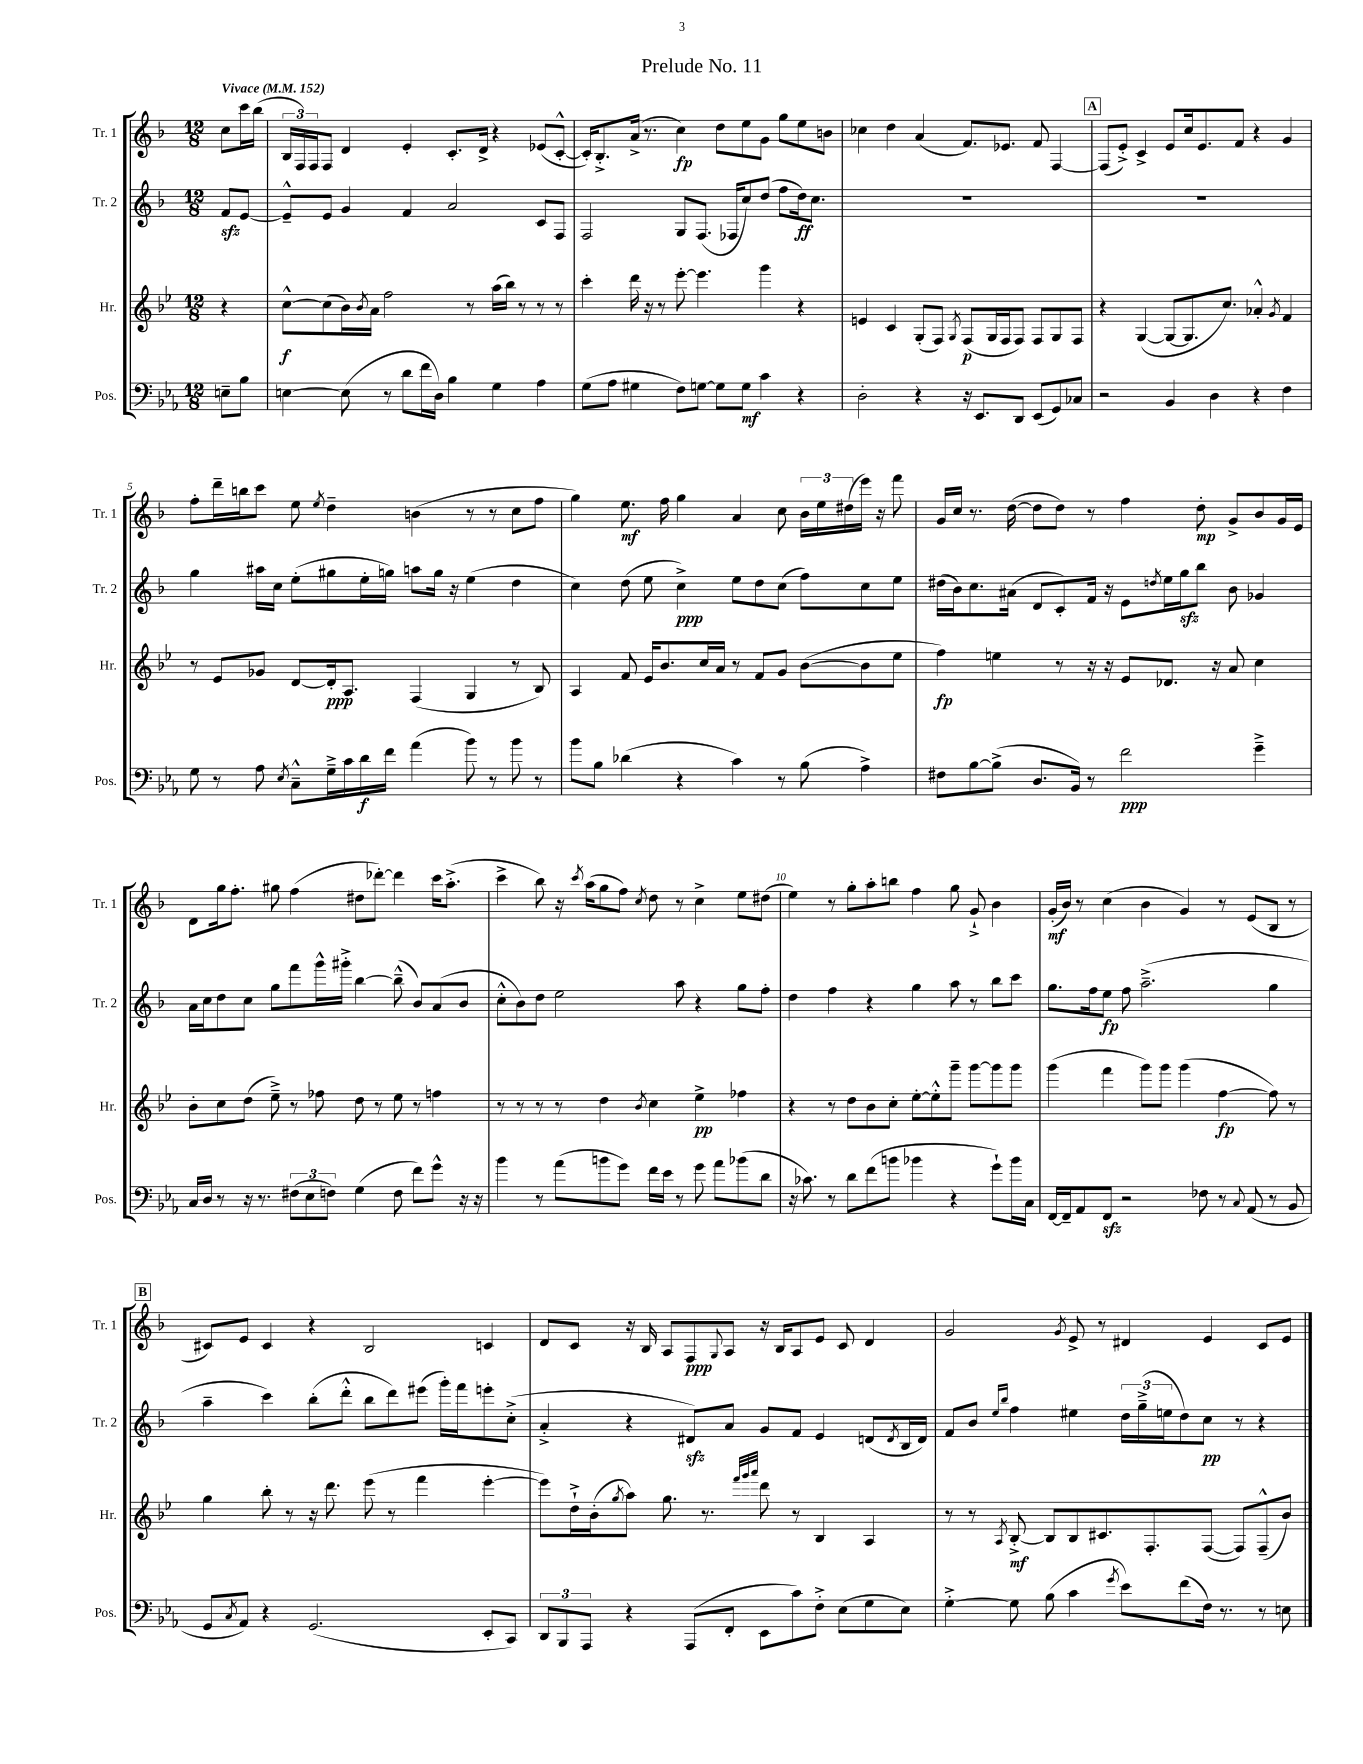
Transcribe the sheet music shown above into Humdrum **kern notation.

**kern	**dynam	**kern	**dynam	**kern	**dynam	**kern	**dynam
*part4	*part4	*part3	*part3	*part2	*part2	*part1	*part1
*staff4	*staff4	*staff3	*staff3	*staff2	*staff2	*staff1	*staff1
*I"Pos.	*	*I"Hr.	*	*I"Tr. 2	*	*I"Tr. 1	*
*I'Pos.	*	*I'Hr.	*	*I'Tr. 2	*	*I'Tr. 1	*
*clefF4	*	*clefG2	*	*clefG2	*	*clefG2	*
*k[b-e-a-]	*	*k[b-e-]	*	*k[b-]	*	*k[b-]	*
*M12/8	*	*M12/8	*	*M12/8	*	*M12/8	*
*MM152	*	*MM152	*	*MM152	*	*MM152	*
=	=	=	=	=	=	=	=
!	!	!	!	!	!	!LO:TX:a:B:t=Vivace	!
8En~\L	.	4r	.	8fzz/L	.	8cc\L	.
8B-\J	.	.	.	[8e/J	.	16ccc\L	.
.	.	.	.	.	.	(16bb-\JJ	.
=1	=1	=1	=1	=1	=1	=1	=1
[4En\	.	[8cc^^\L	f	8e~^^/L]	.	24B-/LL	.
.	.	.	.	.	.	24F/)	.
.	.	.	.	.	.	24F/J	.
.	.	(8cc\]	.	8e/J	.	8F/J	.
(8E\]	.	16b-\L)	.	4g/	.	4d/	.
.	.	8qb-/	.	.	.	.	.
.	.	16a\JJ	.	.	.	.	.
8r	.	2ff\	.	.	.	.	.
8d\L	.	.	.	4f/	.	4e'/	.
16f\L	.	.	.	.	.	.	.
16D\JJ)	.	.	.	.	.	.	.
4B-\	.	.	.	2a/	.	8.c'/L	.
.	.	8r	.	.	.	.	.
.	.	.	.	.	.	16d^/Jk	.
4G\	.	(16aa\LL	.	.	.	4r	.
.	.	16bb-\JJ)	.	.	.	.	.
.	.	8r	.	.	.	.	.
4A-\	.	8r	.	8c/L	.	(8e-X/L	.
.	.	8r	.	8F/J	.	[8c'^^/J	.
=2	=2	=2	=2	=2	=2	=2	=2
(8G\L	.	4ccc'\	.	2F/	.	16c'/KL])	.
.	.	.	.	.	.	8.B-'^/	.
8A-\J	.	.	.	.	.	.	.
4G#X\	.	16ddd\	.	.	.	(16a^/Jk	.
.	.	16r	.	.	.	8.r	.
.	.	8r	.	.	.	.	.
8F\L)	.	[8eee-'\	.	8G/L	.	4cc\)	fp
[8Gn\J	.	4.eee-\]	.	(8.F/J	.	.	.
8G\L]	.	.	.	.	.	8dd\L	.
.	.	.	.	16F-X/KL	.	.	.
8G\J	mf	.	.	8cc/)	.	8ee\	.
4c\	.	4ggg\	.	(8dd/J	.	8g\J	.
.	.	.	.	8ff\L	.	8gg\L	.
4r	.	4r	.	16dd\k)	ff	8ee\	.
.	.	.	.	8.cc\J	.	.	.
.	.	.	.	.	.	8bn\J	.
=3	=3	=3	=3	=3	=3	=3	=3
2D'\	.	4en/	.	1.r	.	4cc-X\	.
.	.	4c/	.	.	.	4dd\	.
4r	.	(8G'/L	.	.	.	(4a/	.
.	.	8F/J)	.	.	.	.	.
.	.	8qG/	.	.	.	.	.
16r	.	(8F/L	p	.	.	8.f/L)	.
8.EE-/L	.	.	.	.	.	.	.
.	.	16G/L	.	.	.	.	.
.	.	16F/J	.	.	.	8.e-X/J	.
8DD/J	.	8F/J)	.	.	.	.	.
(8EE-/L	.	8F/L	.	.	.	8f/	.
8GG/)	.	8G/	.	.	.	[4F/	.
8C-X/J	.	8F/J	.	.	.	.	.
!!LO:REH:place=s1:t=A
=4	=4	=4	=4	=4	=4	=4	=4
2r	.	4r	.	1.r	.	(8F/L]	.
.	.	.	.	.	.	8e'^/J)	.
.	.	([4G/	.	.	.	4c^/	.
4BB-/	.	8G/L_	.	.	.	8e/L	.
.	.	8.G/]	.	.	.	16cc/k	.
.	.	.	.	.	.	8.e/	.
4D\	.	.	.	.	.	.	.
.	.	8.cc/J)	.	.	.	.	.
.	.	.	.	.	.	8f/J	.
4r	.	4a-X'^^/	.	.	.	4r	.
.	.	8qg/	.	.	.	.	.
4F\	.	4f/	.	.	.	4g/	.
!!LO:LB:g=z
=5	=5	=5	=5	=5	=5	=5	=5
8G\	.	8r	.	4gg\	.	8ff'\L	.
8r	.	8e-/L	.	.	.	16ddd~\L	.
.	.	.	.	.	.	16bbn\J	.
8A-\	.	8g-X/J	.	16aa#X\LL	.	8ccc\J	.
.	.	.	.	16cc\JJ	.	.	.
8qE-/	.	.	.	.	.	.	.
8C~^^\L	.	[8d/L	.	(8ee'\L	.	8ee\	.
.	.	.	.	.	.	8qee/	.
16G~^\L	.	16d'/k]	ppp	8gg#X\	.	4dd~\	.
16c\	.	8.A/J	.	.	.	.	.
16d\	f	.	.	16ee'\L	.	.	.
16f\JJ	.	.	.	16ggn\JJ)	.	.	.
(4a-\	.	(4F/	.	8aan\L	.	(4bn\	.
.	.	.	.	16gg\Jk	.	.	.
.	.	.	.	16r	.	.	.
8b-\)	.	4G/	.	(4ee\	.	8r	.
8r	.	.	.	.	.	8r	.
8b-\	.	8r	.	4dd\	.	8cc\L	.
8r	.	8B-/)	.	.	.	8ff\J	.
=6	=6	=6	=6	=6	=6	=6	=6
8b-\L	.	4A/	.	4cc\)	.	4gg\)	.
8B-\J	.	.	.	.	.	.	.
(4d-X\	.	8f/	.	(8dd\	.	8.ee\	mf
.	.	16e-/KL	.	8ee\	.	.	.
.	.	8.b-/	.	.	.	16ff\	.
4r	.	.	.	4cc^\)	ppp	4gg\	.
.	.	16cc/L	.	.	.	.	.
.	.	16a/JJ	.	.	.	.	.
4c\)	.	8r	.	8ee\L	.	4a/	.
.	.	8f/L	.	8dd\	.	.	.
8r	.	8g/J	.	(8cc\J	.	8cc\	.
(8B-\	.	([8b-\L	.	8ff\L)	.	24b-\LL	.
.	.	.	.	.	.	24ee\	.
.	.	.	.	.	.	(24dd#X\	.
4A-^\)	.	8b-\]	.	8cc\	.	16eee\JJ)	.
.	.	.	.	.	.	16r	.
.	.	8ee-\J	.	8ee\J	.	8fff\	.
=7	=7	=7	=7	=7	=7	=7	=7
8F#X\L	.	4ff\)	fp	(16dd#X\LL	.	16g/LL	.
.	.	.	.	16b-\J)	.	16cc/JJ	.
[8B-\	.	.	.	8.cc\	.	8.r	.
(8B-^\J]	.	4een\	.	.	.	.	.
.	.	.	.	(16a#X\Jk	.	([16dd\	.
8.D/L	.	.	.	8d/L	.	8dd\L]	.
.	.	8r	.	8c'/)	.	8dd\J)	.
16BB-/Jk)	.	.	.	.	.	.	.
8r	.	16r	.	16f/Jk	.	8r	.
.	.	16r	.	16r	.	.	.
2f\	ppp	8e-/L	.	8e\L	.	4ff\	.
.	.	.	.	8qddn/	.	.	.
.	.	8.d-X/J	.	16ee\L	.	.	.
.	.	.	.	16ggzz\J	.	.	.
.	.	.	.	8bb-\J	.	8dd'\	mp
.	.	16r	.	.	.	.	.
.	.	8a/	.	8b-\	.	8g^/L	.
4g~^\	.	4cc\	.	4g-X/	.	8b-/	.
.	.	.	.	.	.	16g/L	.
.	.	.	.	.	.	16e/JJ	.
!!LO:LB:g=z
=8	=8	=8	=8	=8	=8	=8	=8
16C/LL	.	8b-'\L	.	16a\LL	.	8d\L	.
16D/JJ	.	.	.	16cc\J	.	.	.
8r	.	8cc\	.	8dd\	.	16gg\k	.
.	.	.	.	.	.	8.ff'\J	.
16r	.	(8dd\J	.	8cc\J	.	.	.
8.r	.	.	.	.	.	.	.
.	.	8ee-~^\)	.	8gg\L	.	8gg#X\	.
(12F#X\L	.	8r	.	8fff\	.	(4ff\	.
12E-\	.	.	.	.	.	.	.
.	.	8ff-X\	.	16ggg^^\L	.	.	.
12Fn\J)	.	.	.	.	.	.	.
.	.	.	.	16ggg#X'^\JJ	.	.	.
(4G\	.	8dd\	.	[4bb-\	.	8dd#X\L	.
.	.	8r	.	.	.	[8ddd-X'\J)	.
8F\	.	8ee-\	.	(8bb-~^^\]	.	4ddd-\]	.
8f\L)	.	8r	.	8b-/L)	.	.	.
8g^^\J	.	4ffn\	.	(8a/	.	16ccc\KL	.
.	.	.	.	.	.	(8.aa'^\J	.
16r	.	.	.	8b-/J	.	.	.
16r	.	.	.	.	.	.	.
=9	=9	=9	=9	=9	=9	=9	=9
4b-\	.	8r	.	8cc'^^\L	.	4ccc^\	.
.	.	8r	.	8b-\)	.	.	.
8r	.	8r	.	8dd\J	.	8bb-\)	.
(8a-\L	.	8r	.	2ee\	.	16r	.
.	.	.	.	.	.	8qccc/	.
.	.	.	.	.	.	(16aa\KL	.
8bn\	.	4dd\	.	.	.	8gg\	.
8g\J)	.	.	.	.	.	8ff\J)	.
.	.	8qb-/	.	.	.	8qcc/	.
16f\LL	.	4cc\	.	.	.	8dd\	.
16e-\JJ	.	.	.	.	.	.	.
8r	.	.	.	8aa\	.	8r	.
8g\	.	4ee-^\	pp	4r	.	4cc^\	.
8a-\L	.	.	.	.	.	.	.
(8b-X\	.	4ff-X\	.	8gg\L	.	8ee\L	.
8d\J	.	.	.	8ff'\J	.	(8dd#X\J	.
=10	=10	=10	=10	=10	=10	=10	=10
16r	.	4r	.	4dd\	.	4ee\)	.
8.c-X\)	.	.	.	.	.	.	.
8r	.	8r	.	4ff\	.	8r	.
8d\L	.	8dd\L	.	.	.	8gg'\L	.
(8f\	.	8b-\	.	4r	.	8aa'\	.
8bn\J	.	8cc'\J	.	.	.	8bbn\J	.
4b-X\	.	[8ee-'\L	.	4gg\	.	4ff\	.
.	.	8ee-'^^\]	.	.	.	.	.
4r	.	8ggg~\J	.	8aa\	.	8gg\	.
.	.	[8ggg\L	.	8r	.	8g`^/	.
8g`\L)	.	8ggg\]	.	8bb-\L	.	4b-\	.
16b-\L	.	8ggg\J	.	8ccc\J	.	.	.
16C\JJ	.	.	.	.	.	.	.
=11	=11	=11	=11	=11	=11	=11	=11
[16FF/LL	.	(4ggg\	.	8.gg\L	.	(16g'/LL	mf
16FF~/J]	.	.	.	.	.	16b-/JJ)	.
8AA-/	.	.	.	.	.	8r	.
.	.	.	.	16ff\k	.	.	.
8FFzz/J	.	4fff\	.	8ee\J	fp	(4cc\	.
2r	.	.	.	8ff\	.	.	.
.	.	8ggg\L)	.	(2.aa~^\	.	4b-\	.
.	.	8ggg\J	.	.	.	.	.
.	.	(4ggg\	.	.	.	4g/)	.
8F-X\	.	.	.	.	.	.	.
8r	.	[4ff\	fp	.	.	8r	.
8qqC/	.	.	.	.	.	.	.
(8AA-/	.	.	.	.	.	(8e/L	.
8r	.	8ff\])	.	4gg\	.	8B-/J	.
8BB-/	.	8r	.	.	.	8r	.
!!LO:LB:g=z
!!LO:REH:place=s1:t=B
=12	=12	=12	=12	=12	=12	=12	=12
8GG/L	.	4gg\	.	4aa~\	.	8c#X/L)	.
8qC/	.	.	.	.	.	.	.
8AA-/J)	.	.	.	.	.	8e/J	.
4r	.	8bb-'\	.	4ccc\)	.	4c#/	.
.	.	8r	.	.	.	.	.
(2.GG/	.	16r	.	(8bb-'\L	.	4r	.
.	.	8.ddd\	.	.	.	.	.
.	.	.	.	8ddd'^^\J	.	.	.
.	.	(8eee-\	.	8bb-\L	.	2B-/	.
.	.	8r	.	8ddd\)	.	.	.
.	.	4fff\	.	(8eee#X\J	.	.	.
.	.	.	.	16ggg'\LL)	.	.	.
.	.	.	.	16fff\J	.	.	.
8EE-'/L	.	[4eee-'\	.	8eeen'\	.	4cn/	.
8CC/J)	.	.	.	(8cc'^\J	.	.	.
=13	=13	=13	=13	=13	=13	=13	=13
12DD/L	.	8eee-\L])	.	4a'^/	.	8d/L	.
12BBB-/	.	.	.	.	.	.	.
.	.	16dd`^\L	.	.	.	8c/J	.
12AAA-/J	.	.	.	.	.	.	.
.	.	(16b-'\J	.	.	.	.	.
.	.	8qgg/	.	.	.	.	.
4r	.	8aa\J)	.	4r	.	16r	.
.	.	.	.	.	.	16B-/	.
.	.	8.gg\	.	.	.	8A/L	.
(8AAA-/L	.	.	.	8d#Xzz/L)	.	8F/	ppp
.	.	8.r	.	.	.	.	.
.	.	.	.	.	.	8qqG/	.
8FF'/J	.	.	.	8a/J	.	8A/J	.
.	.	32qqfff/LLL	.	.	.	.	.
.	.	32qqggg/	.	.	.	.	.
.	.	32qqaaa/JJJ	.	.	.	.	.
8EE-\L	.	8ddd\	.	8g/L	.	16r	.
.	.	.	.	.	.	16B-/KL	.
8c\)	.	8r	.	8f/J	.	8A/	.
8F'^\J	.	4B-/	.	4e/	.	8e/J	.
(8E-\L	.	.	.	.	.	8c/	.
8G\	.	4A/	.	(8dn/L	.	4d/	.
.	.	.	.	8qd/	.	.	.
8E-\J)	.	.	.	16B-/L	.	.	.
.	.	.	.	16d/JJ)	.	.	.
=14	=14	=14	=14	=14	=14	=14	=14
[4G'^\	.	8r	.	8f/L	.	2g/	.
.	.	8r	.	8b-/J	.	.	.
.	.	.	.	16qqee/LL	.	.	.
.	.	8qA/	.	16qqbb-/JJ	.	.	.
8G\]	.	[8B-'^/	mf	4ff\	.	.	.
(8B-\	.	8B-/L]	.	.	.	.	.
.	.	.	.	.	.	8qg/	.
4c\	.	8B-/	.	4ee#X\	.	8e^/	.
.	.	8.c#X/	.	.	.	8r	.
8qg/	.	.	.	.	.	.	.
8e-\L)	.	.	.	24dd\LL	.	4d#X/	.
.	.	.	.	(24gg~^\	.	.	.
.	.	8.F'/	.	.	.	.	.
.	.	.	.	24een\J	.	.	.
(8f\	.	.	.	8dd\)	.	.	.
16F\Jk)	.	([8F/J	.	8cc\J	pp	4e/	.
8.r	.	.	.	.	.	.	.
.	.	8F/L])	.	8r	.	.	.
8r	.	(8F~^^/	.	4r	.	8c/L	.
8En\	.	8b-/J)	.	.	.	8e/J	.
==	==	==	==	==	==	==	==
*-	*-	*-	*-	*-	*-	*-	*-
